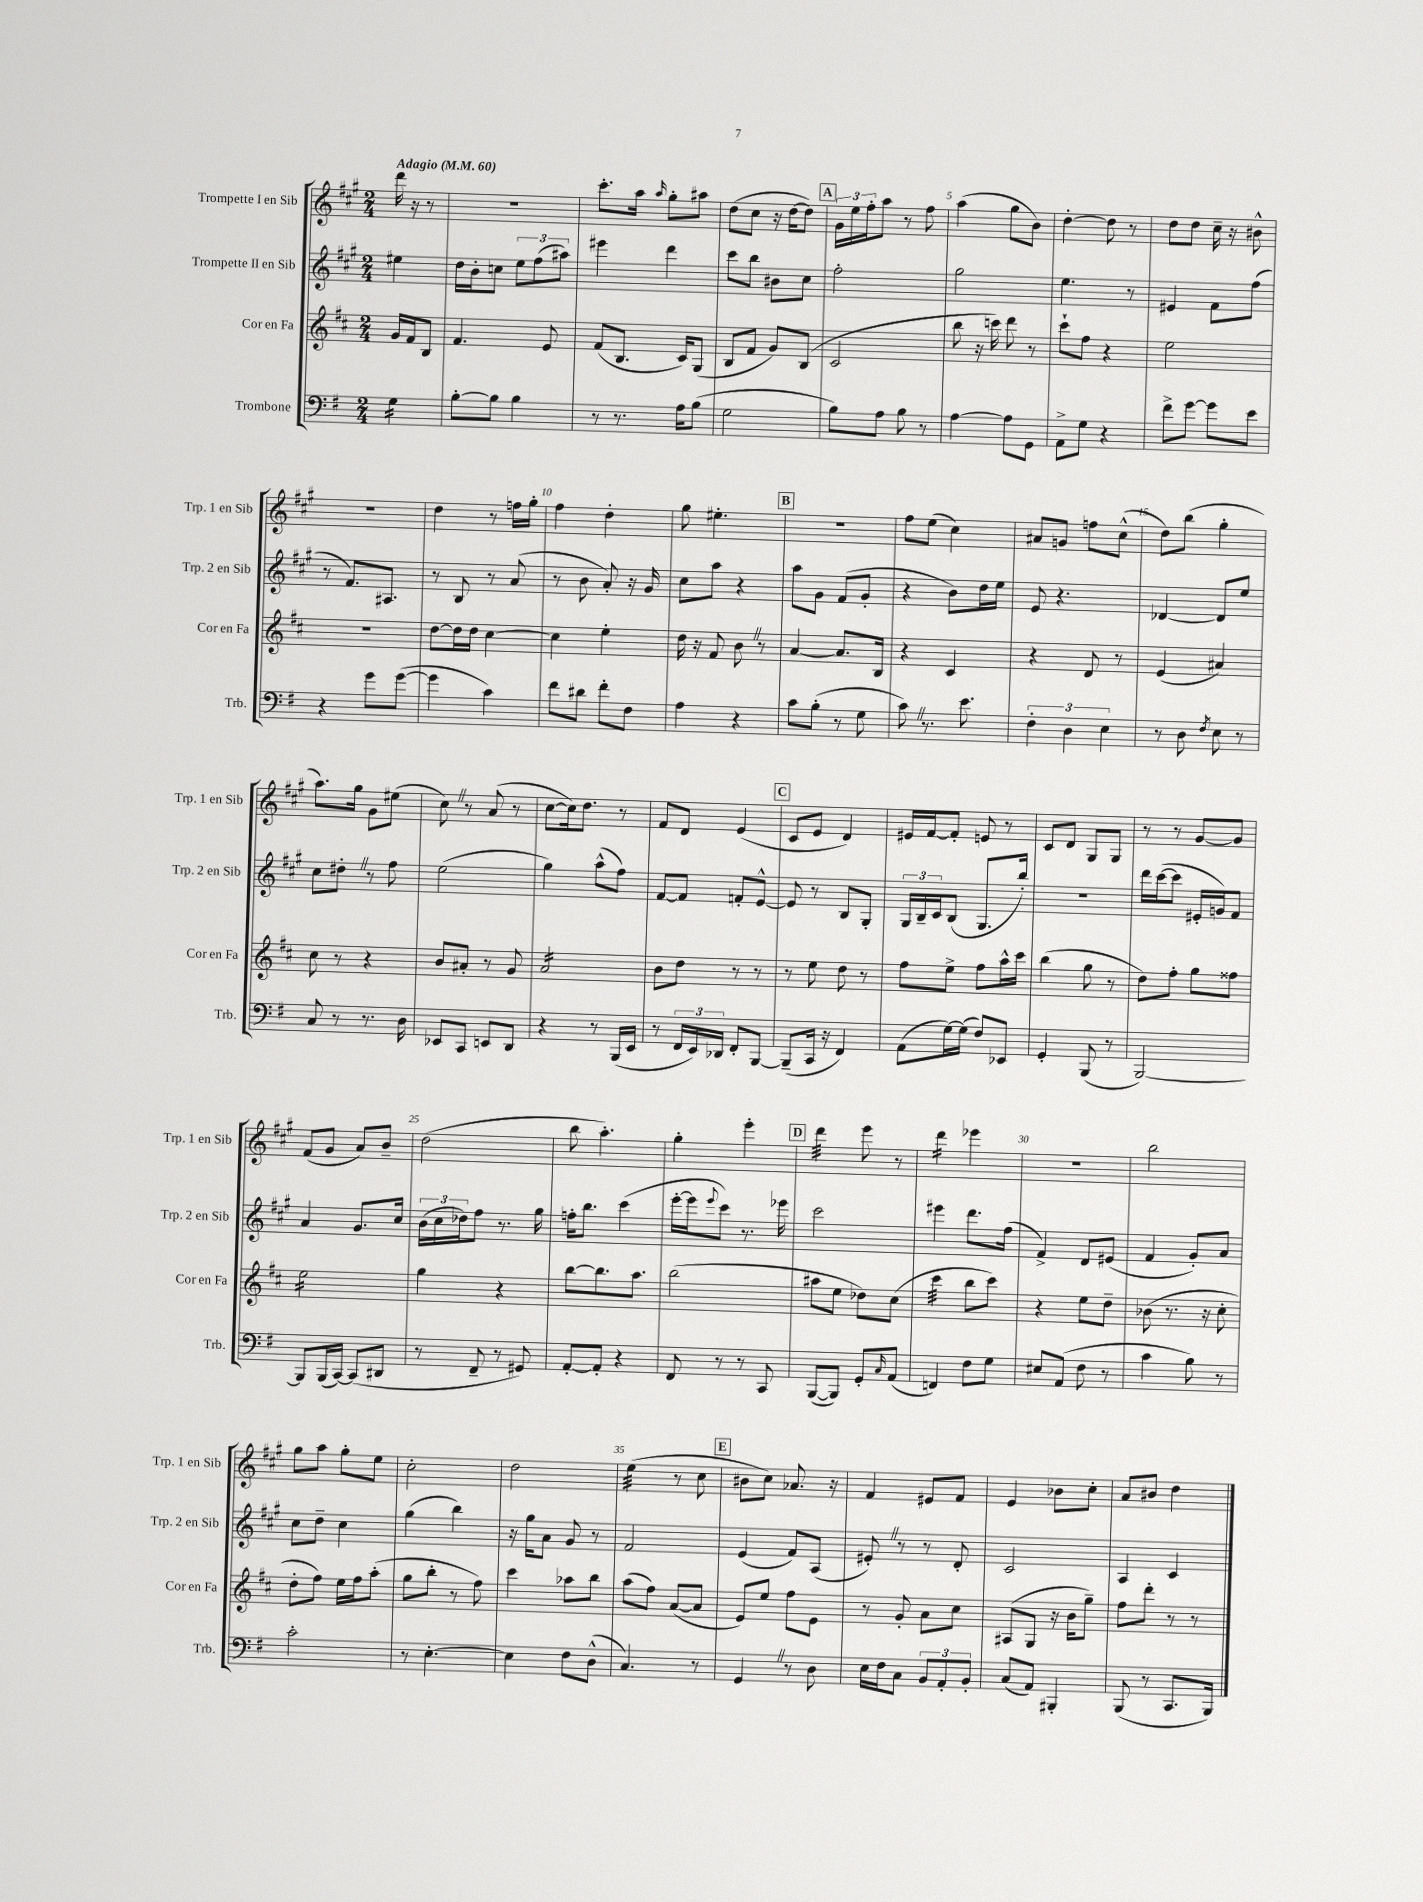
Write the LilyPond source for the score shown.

<<
\new StaffGroup <<
\new Staff = "s0" \with { instrumentName = "Trompette I en Sib" shortInstrumentName = "Trp. 1 en Sib" } {
    \clef treble \key a \major \numericTimeSignature \time 2/4 \partial 4 \tempo "Adagio" 4 = 60
    d'''16 r16 r8 |
    R2 |
    cis'''8.-. a''16 \grace { a''16 } gis''8-. ais''8 |
    d''8( cis''8 r16 d''16~ d''8) |
    \mark \markup { \box "A" } \tuplet 3/2 { gis'16 e''16 fis''16-. } a''8 r8 fis''8 |
    a''4( gis''8 b'8) |
    d''4~-. d''8 r8 |
    d''8 d''8 cis''16-- r16 bis'8-^ |
    r2 |
    d''4 r8 f''16 gis''16-. |
    fis''4 d''4-. |
    gis''8 eis''4.-. |
    \mark \markup { \box "B" } R2 |
    fis''8 e''8( cis''4) |
    ais'8 g'8 f''8 cis''8-^( |
    d''8) b''8( gis''4-. |
    a''8.) gis''16 gis'8 eis''8( |
    cis''8) \once \override BreathingSign.text = \markup { \musicglyph "scripts.caesura.straight" } \breathe r8 a'8( r8 |
    cis''8~ cis''16) d''8. r8 |
    fis'8 d'8 e'4( |
    \mark \markup { \box "C" } cis'8 e'8 d'4) |
    eis'16 fis'16~ fis'8-. e'8 r8 |
    cis'8 d'8 gis8 gis8 |
    r8 r8 gis'8~ gis'8 |
    fis'8( gis'8 a'8) b'8-- |
    d''2( |
    b''8 a''4.-.) |
    gis''4-. e'''4-. |
    \mark \markup { \box "D" } d'''4:32 e'''8 r8 |
    d'''4:16 ees'''4 |
    R2 |
    b''2 |
    gis''8 a''8 gis''8-. e''8 |
    cis''2-. |
    d''2 |
    e''4:32( r8 cis''8 |
    \mark \markup { \box "E" } bis'8 cis''8) aes'8. r16 |
    fis'4 eis'8 fis'8 |
    e'4 bes'8 cis''8-. |
    a'8 bis'8 d''4 \bar "|." |
}
\new Staff = "s1" \with { instrumentName = "Trompette II en Sib" shortInstrumentName = "Trp. 2 en Sib" } {
    \clef treble \key a \major \numericTimeSignature \time 2/4 \partial 4
    eis''4 |
    d''16 b'16-. c''8 \tuplet 3/2 { e''8 fis''8( ais''8) } |
    eis'''4 d'''4 |
    cis'''8 b''8 bis'8 cis''8 |
    \mark \markup { \box "A" } fis''2-. |
    gis''2 |
    e''4. r8 |
    eis'4 fis'8 fis''8( |
    r8 fis'8.) ais8. |
    r8 b8 r8 a'8( |
    r8 b'8 a'8-.) r16 gis'16 |
    cis''8 a''8 r4 |
    \mark \markup { \box "B" } a''8 gis'8 fis'8( gis'8-. |
    r4 b'8) d''16 e''16 |
    e'8 r4. |
    des'4~ des'8 e''8 |
    cis''8 dis''8-. \once \override BreathingSign.text = \markup { \musicglyph "scripts.caesura.straight" } \breathe r8 fis''8 |
    e''2( |
    gis''4) a''8-^( fis''8) |
    fis'8~ fis'8 f'8-. e'8~-^ |
    \mark \markup { \box "C" } e'8 r8 b8 gis8-. |
    \tuplet 3/2 { gis16 b16-- cis'16 } b8( gis8. b''16-.) |
    R2 |
    d'''16 cis'''16~( cis'''8 eis'16-. g'16) fis'8 |
    a'4 gis'8. cis''16 |
    \tuplet 3/2 { b'16( cis''16 des''16) } fis''8 r8. gis''16 |
    f''16-. b''8. cis'''4( |
    e'''16~-. e'''16 \appoggiatura { e'''8 } cis'''8) r8. ees'''16 |
    \mark \markup { \box "D" } cis'''2 |
    eis'''4 d'''8. fis''16( |
    fis'4->) d'8 eis'8( |
    fis'4 gis'8-.) a'8 |
    cis''8 d''8-- cis''4 |
    gis''4( b''4) |
    r16 gis''16 a'8 gis'8 r8 |
    fis'2 |
    \mark \markup { \box "E" } e'4( fis'8) a8( |
    eis'8-.) \once \override BreathingSign.text = \markup { \musicglyph "scripts.caesura.straight" } \breathe r8 r8 d'8-. |
    cis'2 |
    a4 cis'4 \bar "|." |
}
\new Staff = "s2" \with { instrumentName = "Cor en Fa" shortInstrumentName = "Cor en Fa" } {
    \clef treble \key d \major \numericTimeSignature \time 2/4 \partial 4
    g'16 fis'16 b8 |
    fis'4. e'8 |
    fis'8( b8. cis'16) g8( |
    b8 fis'8 g'8) b8( |
    \mark \markup { \box "A" } cis'2 |
    b''8 r16 c'''16) d'''8 r8 |
    cis'''8-! fis''8 r4 |
    e''2 |
    R2 |
    d''8~ d''16 d''16 cis''4~ |
    cis''4 e''4-. |
    d''16 r16 fis'8 b'8 \once \override BreathingSign.text = \markup { \musicglyph "scripts.caesura.straight" } \breathe r8 |
    \mark \markup { \box "B" } a'4~ a'8. b16 |
    r4 cis'4 |
    r4 d'8 r8 |
    e'4( ais'4) |
    cis''8 r8 r4 |
    b'8 ais'8-. r8 g'8 |
    a'2:16 |
    b'8 d''8 r8 r8 |
    \mark \markup { \box "C" } r8 e''8 d''8 r8 |
    fis''8 e''8-> fis''8 a''16-^ cis'''16 |
    b''4( g''8 r8 |
    d''8) fis''8-. g''8 fisis''8 |
    e''2:16 |
    g''4 r4 |
    b''8~ b''8. a''8. |
    b''2( |
    \mark \markup { \box "D" } ais''8 e''8 des''8) cis''8( |
    cis'''4:32 b''8 cis'''8) |
    r4 e''8 d''8-- |
    bes'8( r8. r16 cis''8-. |
    d''8-. fis''8) e''16 fis''16 a''8-.( |
    g''8 b''8-. r8 fis''8) |
    cis'''4 aes''8 b''8 |
    a''8( fis''8) a'8~( a'8 |
    \mark \markup { \box "E" } e'8) e''8 fis''8 e'8 |
    r8 g'8-. a'8 cis''8 |
    ais8( g8 r16 b'16 g''8--) |
    fis''8 d'''8-. r8 r8 \bar "|." |
}
\new Staff = "s3" \with { instrumentName = "Trombone" shortInstrumentName = "Trb." } {
    \clef bass \key g \major \numericTimeSignature \time 2/4 \partial 4
    g4:16 |
    b8~-. b8 b4 |
    r8 r8. a16 b8( |
    g2 |
    \mark \markup { \box "A" } b8) a8 b8 r8 |
    a4~ a8 g,8 |
    a,8-> g8 r4 |
    fis'8-> g'8~ g'8 e'8 |
    r4 g'8 g'8~( |
    g'4 c'4) |
    fis'8 dis'8 fis'8-. fis8 |
    a4 r4 |
    \mark \markup { \box "B" } c'8 b8-.( r8 g8 |
    c'8) \once \override BreathingSign.text = \markup { \musicglyph "scripts.caesura.straight" } \breathe r8. e'8. |
    \tuplet 3/2 { fis4-. d4 e4 } |
    r8 d8 \acciaccatura { fis8 } e8 r8 |
    c8 r8 r8. d16 |
    ees,8 c,8 e,8 d,8 |
    r4 r8 b,,16( e,16 |
    r8 \tuplet 3/2 { fis,16 e,16) des,16 } fis,8-. b,,8~ |
    \mark \markup { \box "C" } b,,8--( c,16 r16 fis,4) |
    a,8( g16~) g16( fis8) ees,8 |
    g,4-. b,,8( r8 |
    b,,2~) |
    b,,8 b,,16( c,16~) c,8( dis,8 |
    r8 fis,8-- r8 gis,8) |
    a,8~-. a,8-. r4 |
    fis,8 r8 r8 c,8 |
    \mark \markup { \box "D" } b,,8~( b,,8) g,8-. \grace { c16 } a,8( |
    f,4) fis8 g8 |
    eis8 a,8( fis8 r8 |
    c'4 b8) r8 |
    c'2-. |
    r8 e4.~-. |
    e4 fis8 d8-^( |
    c4.) r8 |
    \mark \markup { \box "E" } g,4 \once \override BreathingSign.text = \markup { \musicglyph "scripts.caesura.straight" } \breathe r8 d8 |
    e16 fis16 c8 \tuplet 3/2 { b,8 a,8-. b,8-. } |
    c8( a,8) bis,,4-. |
    b,,8( r8 c,8. b,,16) \bar "|." |
}
>>
>>
\layout { \context { \Score \override BarNumber.break-visibility = ##(#f #t #t) barNumberVisibility = #(every-nth-bar-number-visible 5) } }
